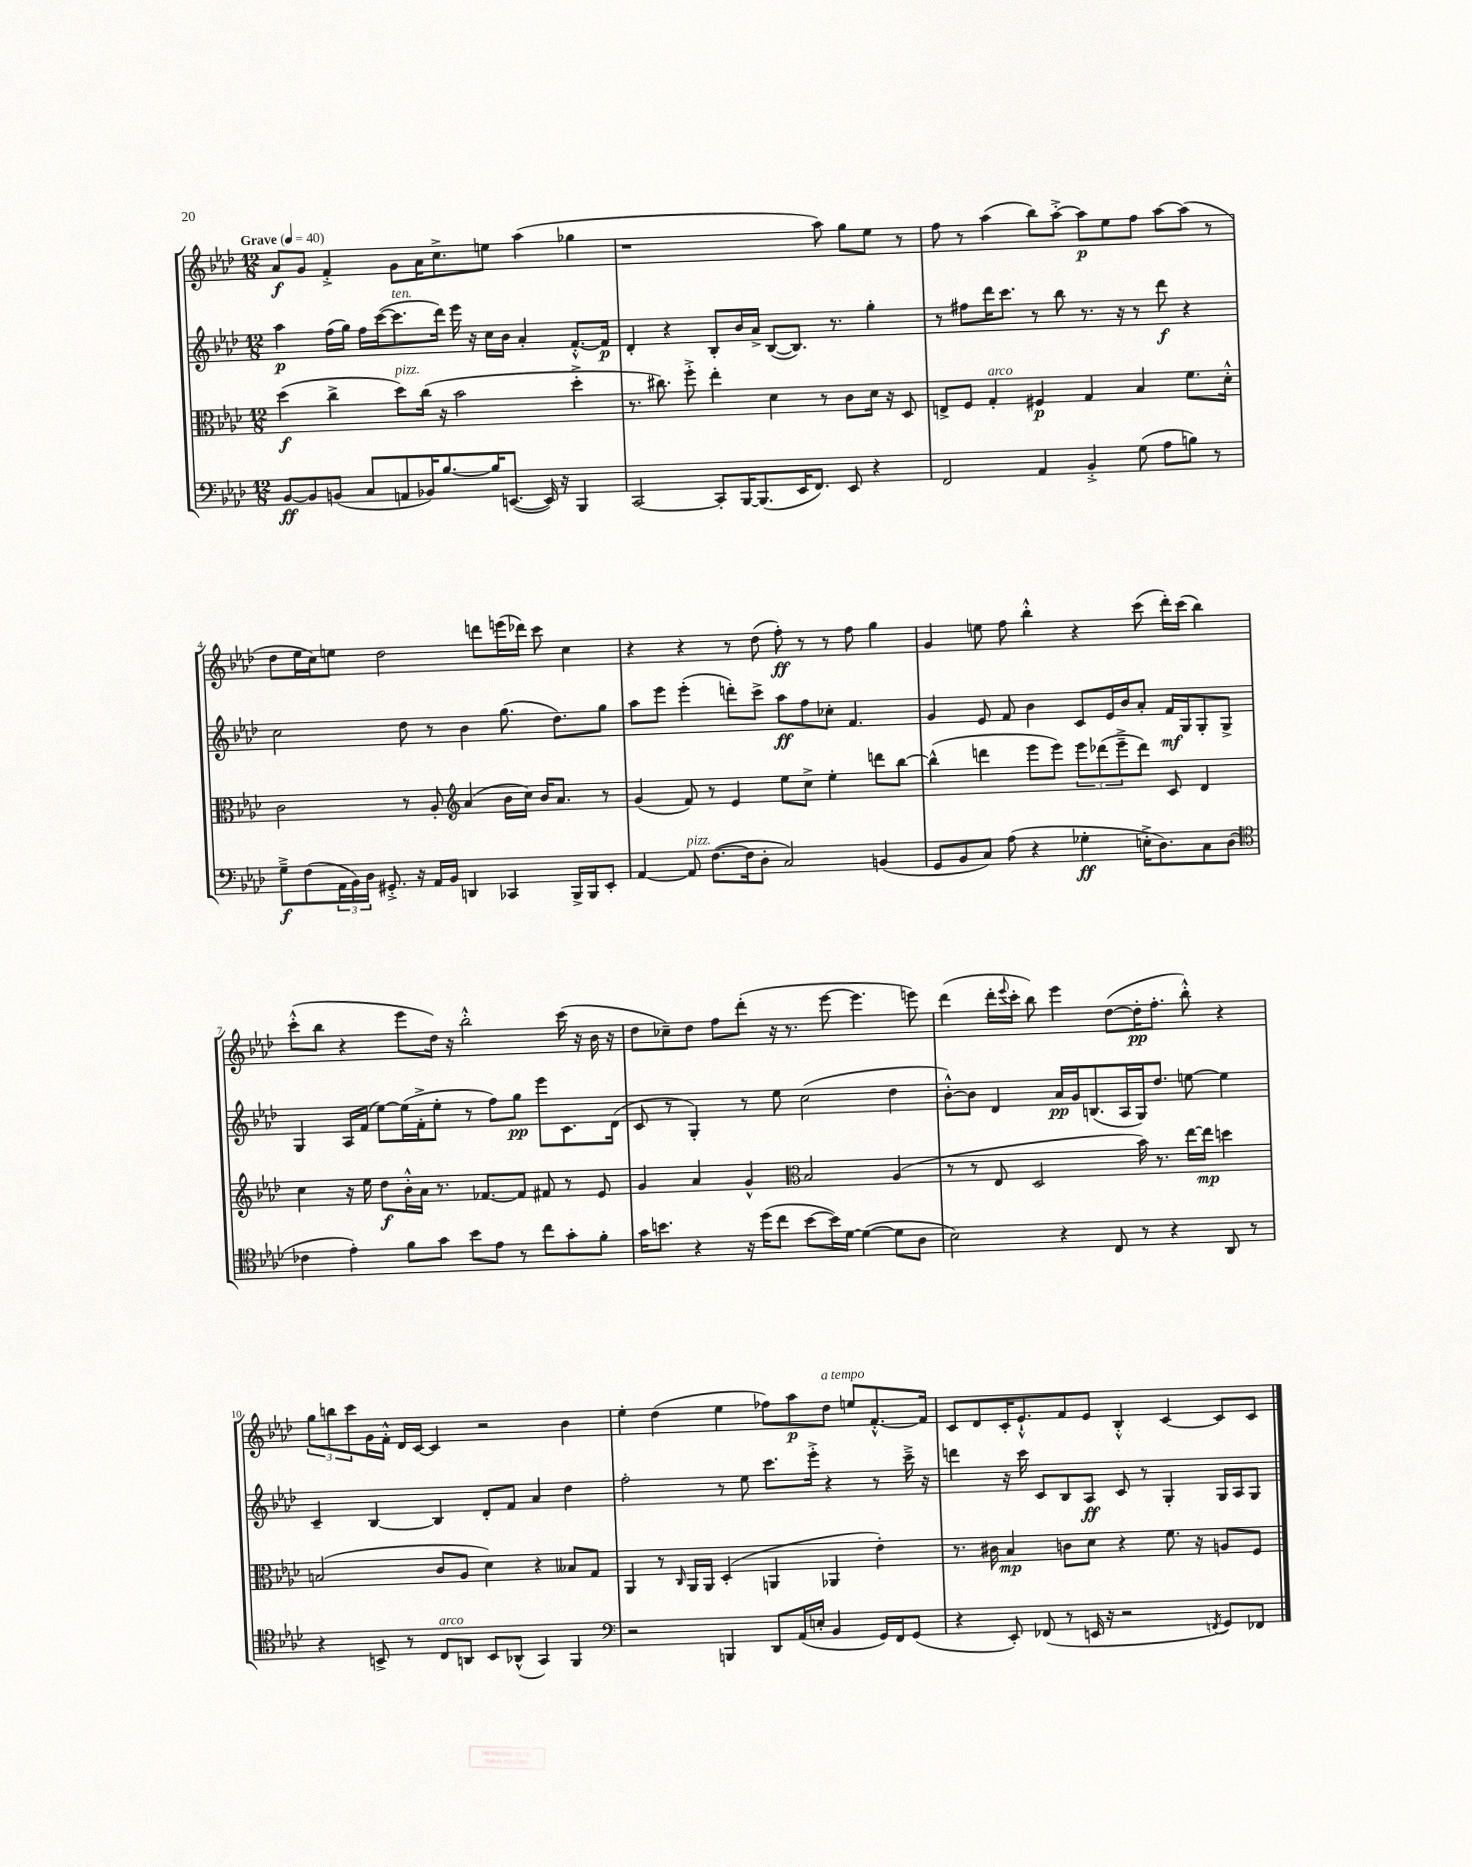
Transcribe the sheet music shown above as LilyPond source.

<<
\new StaffGroup <<
\new Staff = "s0" {
    \clef treble \key aes \major \numericTimeSignature \time 12/8 \tempo "Grave" 4 = 40
    aes'8\f g'8 f'4-.-> g'8 aes'16 c''8.-> e''8 aes''4( ges''4 |
    r1 aes''8) g''8 ees''8 r8 |
    f''8 r8 aes''4( bes''8) aes''8~-.-> aes''8\p ees''8 f''8 aes''8~ aes''8( r8 |
    des''8 ees''16 c''16) e''8 des''2 d'''8 e'''16( des'''16) c'''8 c''4 |
    r4 r4 r8 des''8( f''8-.\ff) r8 r8 f''8 g''4 |
    g'4 e''8 f''8 bes''4-.-^ r4 c'''8( des'''16-.) c'''16( bes''4) |
    c'''8-.-^( bes''8 r4 ees'''8 des''16) r16 bes''2-.-^ c'''16( r16 bes'16 r16 |
    des''8 ces''8--) des''8 f''8 des'''8-.( r16 r8. ees'''8~ ees'''4. e'''8) |
    des'''4( des'''16-. \appoggiatura { ees'''8 } c'''16-. bes''8) ees'''4 des''8~( des''16-.\pp f''8.-. bes''8-.-^) r4 |
    \tuplet 3/2 { g''8 b''8 c'''8 } g'16 f'16-.-^ des'16 c'16~ c'4 r2 bes'4 |
    ees''4-. des''4( ees''4 fes''8) aes''8\p des''8^\markup { \italic "a tempo" } e''8 f'8.~-.-^ f'16 |
    c'8 des'8 c'16-. ees'8.-!-^ f'8 ees'8 bes4-.-^ c'4~ c'8 c'8 \bar "|." |
}
\new Staff = "s1" {
    \clef treble \key aes \major \numericTimeSignature \time 12/8
    aes''4\p f''16( g''16) f''16 c'''16~( c'''8.^\markup { \italic "ten." } des'''16) ees'''16 r16 c''16 bes'16 aes'4-. f'8.~-.-^ f'16\p |
    des'4-. r4 bes8-. bes'16 aes'16-> bes8~( bes8.) r8. g''4-. |
    r8 fis''8 des'''16 c'''8. r8 bes''8 r8. r16 r8 des'''8\f r4 |
    c''2 des''8 r8 bes'4 g''8.( des''8.) g''8 |
    aes''8 ees'''8 ees'''4-.( d'''8-.) c'''8-> aes''8\ff f''8 ces''8-. f'4. |
    g'4 ees'8 f'8 bes'4 c'8 ees'16 bes'16 aes'8-. f'16\mf g16 g8-. g8-> |
    g4 aes16 f'16( ees''8~) ees''16( f'16-.-> ees''8-. r8 f''8) g''8\pp ees'''8 c'8. des'16( |
    c'8 r8 g4-.) r8 ees''8 c''2( des''4 |
    bes'8~-.-^) bes'8 des'4 aes'16\pp g'16 b8.( aes16 g16) des''8. e''8~ e''4 |
    c'4-- bes4~ bes4 des'8-. f'8 aes'4 des''4 |
    f''2-. r8 ees''8 c'''8. ees'''16-.-> r4 r8 c'''16---> r16 |
    d'''4 r16 c'''16 c'8 bes8 aes8\ff c'8 r8 g4-. g16 aes16 g8 \bar "|." |
}
\new Staff = "s2" {
    \clef alto \key aes \major \numericTimeSignature \time 12/8
    des''4\f( c''4-> des''8^\markup { \italic "pizz." }) c''16( r16 bes'2 des''4-.-> |
    r8. cis''8.) f''8-.-> ees''4-. des'4 r8 c'8 des'16 r16 des8 |
    e8-> f8 g4-.^\markup { \italic "arco" } fis4\p g4 bes4 f'8. des'16-.-^ |
    c'2 r8 aes8-. \clef treble aes'4( bes'16 c''16) bes'16 aes'8. r8 |
    g'4( f'8) r8 ees'4 ees''8 c''8-> ees''4-. d'''8 bes''8~ |
    bes''4-^( d'''4 ees'''8 ees'''8) \tuplet 3/2 { ees'''8 des'''8( ees'''8---> } des'''8) c'8 des'4 |
    c''4 r16 ees''16 des''8\f bes'16-.-^ aes'16 r8. fes'8.~ fes'8 fis'8 r8 ees'8 |
    g'4 aes'4 g'4-^ \clef alto bes2 aes4( |
    r8 r8 ees8 des2 bes'16) r8. ees''16~ ees''16\mp d''4 |
    b2( c'8 aes8 des'4) r4 beses8 g8 |
    aes,4 r8 \grace { c16 } aes,16 aes,16 des4-.( a,4 aes,4 ees'4-.) |
    r8. cis'16 bes4\mp c'8 des'8 r4 f'8. r16 a8 f8 \bar "|." |
}
\new Staff = "s3" {
    \clef bass \key aes \major \numericTimeSignature \time 12/8
    bes,8~\ff bes,8 b,8( c8 a,8 bes,16) bes8.~ bes16 e,8.~( e,16) r16 bes,,4 |
    c,2~ c,8-. bes,,16~ bes,,8.( ees,16 f,8.) ees,8 r4 |
    f,2 aes,4 bes,4-.-> g8( aes8 b8) r8 |
    g8--->\f f8( \tuplet 3/2 { aes,16 bes,16) des16 } gis,8.-.-> r16 aes,16 bes,16 d,4 ces,4 bes,,16-> bes,,16 ees,8-. |
    aes,4~ aes,8^\markup { \italic "pizz." } f8.~( f16 des8-. c2) b,4( |
    g,8 bes,8 c8) aes8( r4 ges4-.\ff e16-.-> des8.) c8 des8( |
    \clef tenor ces'4 ees'4-.) f'8 g'8 bes'8 ees'8 r8 c''8 g'8-. f'8-. |
    g'16 b'8. r4 r16 des''16( c''8 b'8~ b'16) des'16~ des'4~( des'8 aes8 |
    bes2) r4 c8 r8 r4 aes,8 r8 |
    r4 b,8-> r8 c8^\markup { \italic "arco" } a,8 b,8 aes,8-^( g,4) f,4 |
    \clef bass r2 b,,4 des,8 aes,16( e16-. bes,4 g,16) f,16 g,8( |
    r4 ees,8-.) fes,8( r8 e,16 r16 r2 \acciaccatura { f,8 } g,8) fes,8 \bar "|." |
}
>>
>>
